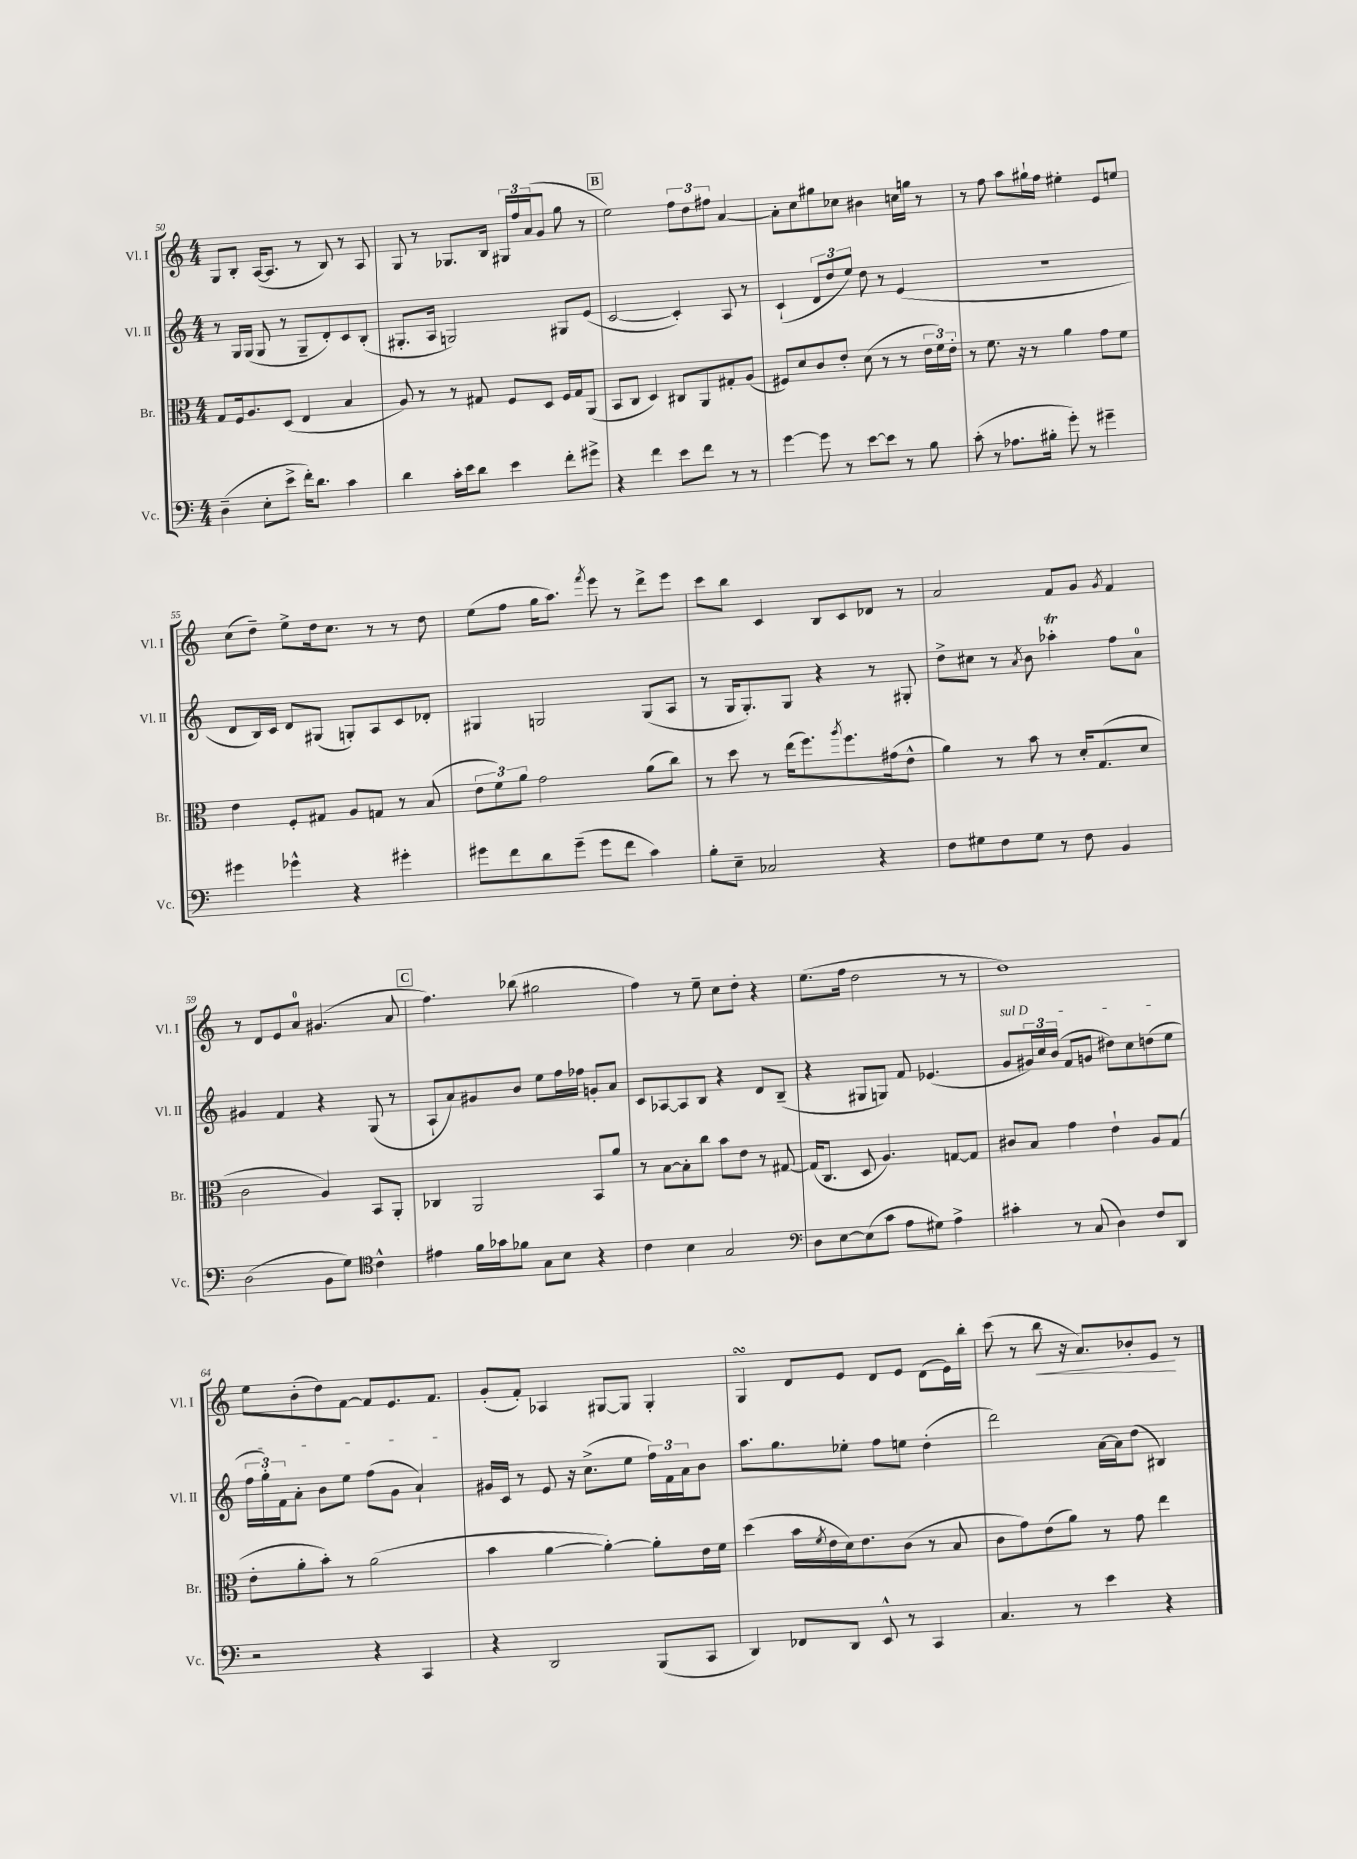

**kern	**kern	**kern	**kern
*staff4	*staff3	*staff2	*staff1
*clefF4	*clefC3	*clefG2	*clefG2
*k[]	*k[]	*k[]	*k[]
*M4/4	*M4/4	*M4/4	*M4/4
(4D~	8G	8r	8G
.	16F	16G	8B'
.	8.A	(16G	.
8E'	.	8G	([16A
.	.	.	8.A]
8e^	(8D	8r	.
16f')	4E	8G~	8r
8.d	.	.	.
.	.	8d')	8B)
4c	4B	8c	8r
.	.	(8B'	8A
=	=	=	=
4d	8A)	8.G#'	8G
.	8r	.	8r
.	.	16A	.
16c'	8r	2G)	8.G-
16e	.	.	.
8d	8G#	.	.
.	.	.	16B
4e	8F	.	24G#
.	.	.	24ff
.	.	.	(24a
.	8D	.	8g
8f'	16F	8G#	8gg
.	16G#	.	.
8g#^	(8AA	(8e	8r
=	=	=	=
4r	8BB	[2c	2ee)
.	8C	.	.
4f	4D)	.	.
8e	8C#	4c'])	12ff
.	.	.	12dd
8f	8AA	.	.
.	.	.	12ff#
8r	8G#'	8A	[4a
8r	(8A	8r	.
=	=	=	=
[4g	8F#)	(4c`	8a']
.	8d	.	8cc
8g]	8c	12d	8gg#
.	.	12dd	.
8r	8e'	.	8cc-
.	.	12ee)	.
[8e	(8d	8dd	4b#
8e]	8r	8r	.
8r	8r	(4e	16cc
.	.	.	16gg
8B	24e	.	8r
.	24f)	.	.
.	24e'	.	.
=	=	=	=
(8c'	8r	1r	8r
8r	8.f	.	8ff
8.A-	.	.	8aa
.	16r	.	.
.	8r	.	16gg#`
16B#'	.	.	16ff
8g')	4a	.	4ee#'
8r	.	.	.
4g#~	8g	.	8e
.	8f	.	8ee
=	=	=	=
4g#	4e	8d	(8cc
.	.	16B)	8dd~)
.	.	16c	.
4g-^^	8F'	8d	8ee^
.	8G#	(8G#	16dd
.	.	.	8.cc
4r	8A	8G')	.
.	8G	8A	8r
4g#'	8r	8c	8r
.	(8B	8d-'	8dd
=	=	=	=
8g#	12e	4G#	(8ee
.	12f)	.	.
8f	.	.	8ff
.	12a	.	.
8d	2g	2G	16gg
.	.	.	8.aa)
(8g#~	.	.	.
.	.	.	8qfff
8g#	.	.	8eee
8f	.	.	8r
4c)	(8a	(8G	8ddd^
.	8cc)	8A	8eee
=	=	=	=
8B'	8r	8r	8ccc
8E~	8dd	16G	8bb
.	.	8.G')	.
2C-	8r	.	4c
.	(16ee	8G	.
.	8.ff)	.	.
.	.	4r	8B
.	8qaa	.	.
.	8.ff	.	8c
4r	.	8r	8d-
.	(16g#	.	.
.	8e^^	8G#'	8r
=	=	=	=
8F	4a)	8dd^	2a
8G#	.	8cc#	.
8F	8r	8r	.
.	.	8qa	.
8G#	8b	8b	.
8r	8r	4aa-'	8f
8F	16d'	.	8g
.	(8.G	.	.
.	.	.	8qg
4BB	.	8ff	4f
.	8d	8a	.
=	=	=	=
(2D	2c	4g#	8r
.	.	.	8d
.	.	4f	8e
.	.	.	8a
8BB	4A)	4r	(4.g#
8G)	.	.	.
*clefC4	*	*	*
4c^^	8BB	(8G	.
.	8AA'	8r	8a
=	=	=	=
4e#	4C-	8A`	4.ff)
.	.	8a)	.
16f	2AA	8g#	.
16g-	.	.	.
8f-	.	8b	(8bb-
8G	.	8ee	2gg#
8B	.	16ff	.
.	.	16ff-	.
4r	8BB	8g'	.
.	8a	8a	.
=	=	=	=
4c	8r	8c	4ff)
.	[8B	[8A-	.
4B	8B']	8A-]	8r
.	8cc	8B	8ee~
2G	8b	4r	8cc
.	8e	.	8dd'
.	8r	8d	4r
.	[8G#	(8B~	.
=	=	=	=
*clefF4	*	*	*
8D	(16G#]	4r	(8.ee
.	8.C	.	.
[8E	.	.	.
.	.	.	16ff
(8E]	8D	8G#	2dd
8c	4.A)	8G)	.
8A	.	8f	.
8G#)	.	(4.e-	.
4A^	[8G	.	8r
.	8G]	.	8r
=	=	=	=
4c#'	8c#	8g	1dd)
.	8B	24g#)	.
.	.	24cc	.
.	.	(24b	.
8r	4g	8f	.
(8C	.	8g	.
4D)	4e`	8dd#)	.
.	.	8cc	.
8F	8A	(8dd	.
8DD	(8G	8ee	.
=	=	=	=
2r	8e'	24ff	8ee
.	.	24gg')	.
.	.	24f	.
.	8a'	8a'	(8b'
.	8b')	8b	8dd)
.	8r	8ee	[8f
4r	(2a	(8ff	8f]
.	.	8g	8.e
4CC	.	4a`)	.
.	.	.	8.f
=	=	=	=
4r	4b	16g#	(8g'
.	.	16c	.
.	.	8r	8f')
2DD	[4a	8e	4A-
.	.	16r	.
.	.	(8.cc^	.
.	4a'_)	.	[8G#
.	.	8ee	8G#]
(8BBB	8a']	24ff)	4G#'
.	.	24f	.
.	.	24a	.
8CC	16e	8b	.
.	16f	.	.
=	=	=	=
4DD)	(4dd	8.aa	4G
.	.	8.gg	.
8FF-	16b	.	8d
.	8qf	.	.
.	16e	.	.
8DD	16d)	8ee-'	8e
.	8.e	.	.
8EE^^	.	8ff	8d
8r	(8c	8ee	8e
4CC	8r	(4dd'	(8d
.	8B	.	16e)
.	.	.	16bb'
=	=	=	=
4.C	8c	2ddd)	(8ccc
.	8g)	.	8r
.	(8e	.	8bb
8r	8a)	.	16r
.	.	.	8.a)
4e	8r	[16a	.
.	.	16a]	.
.	8g	(8dd	8b-'
4r	4ee	4B#)	8e
.	.	.	8r
==	==	==	==
*-	*-	*-	*-
